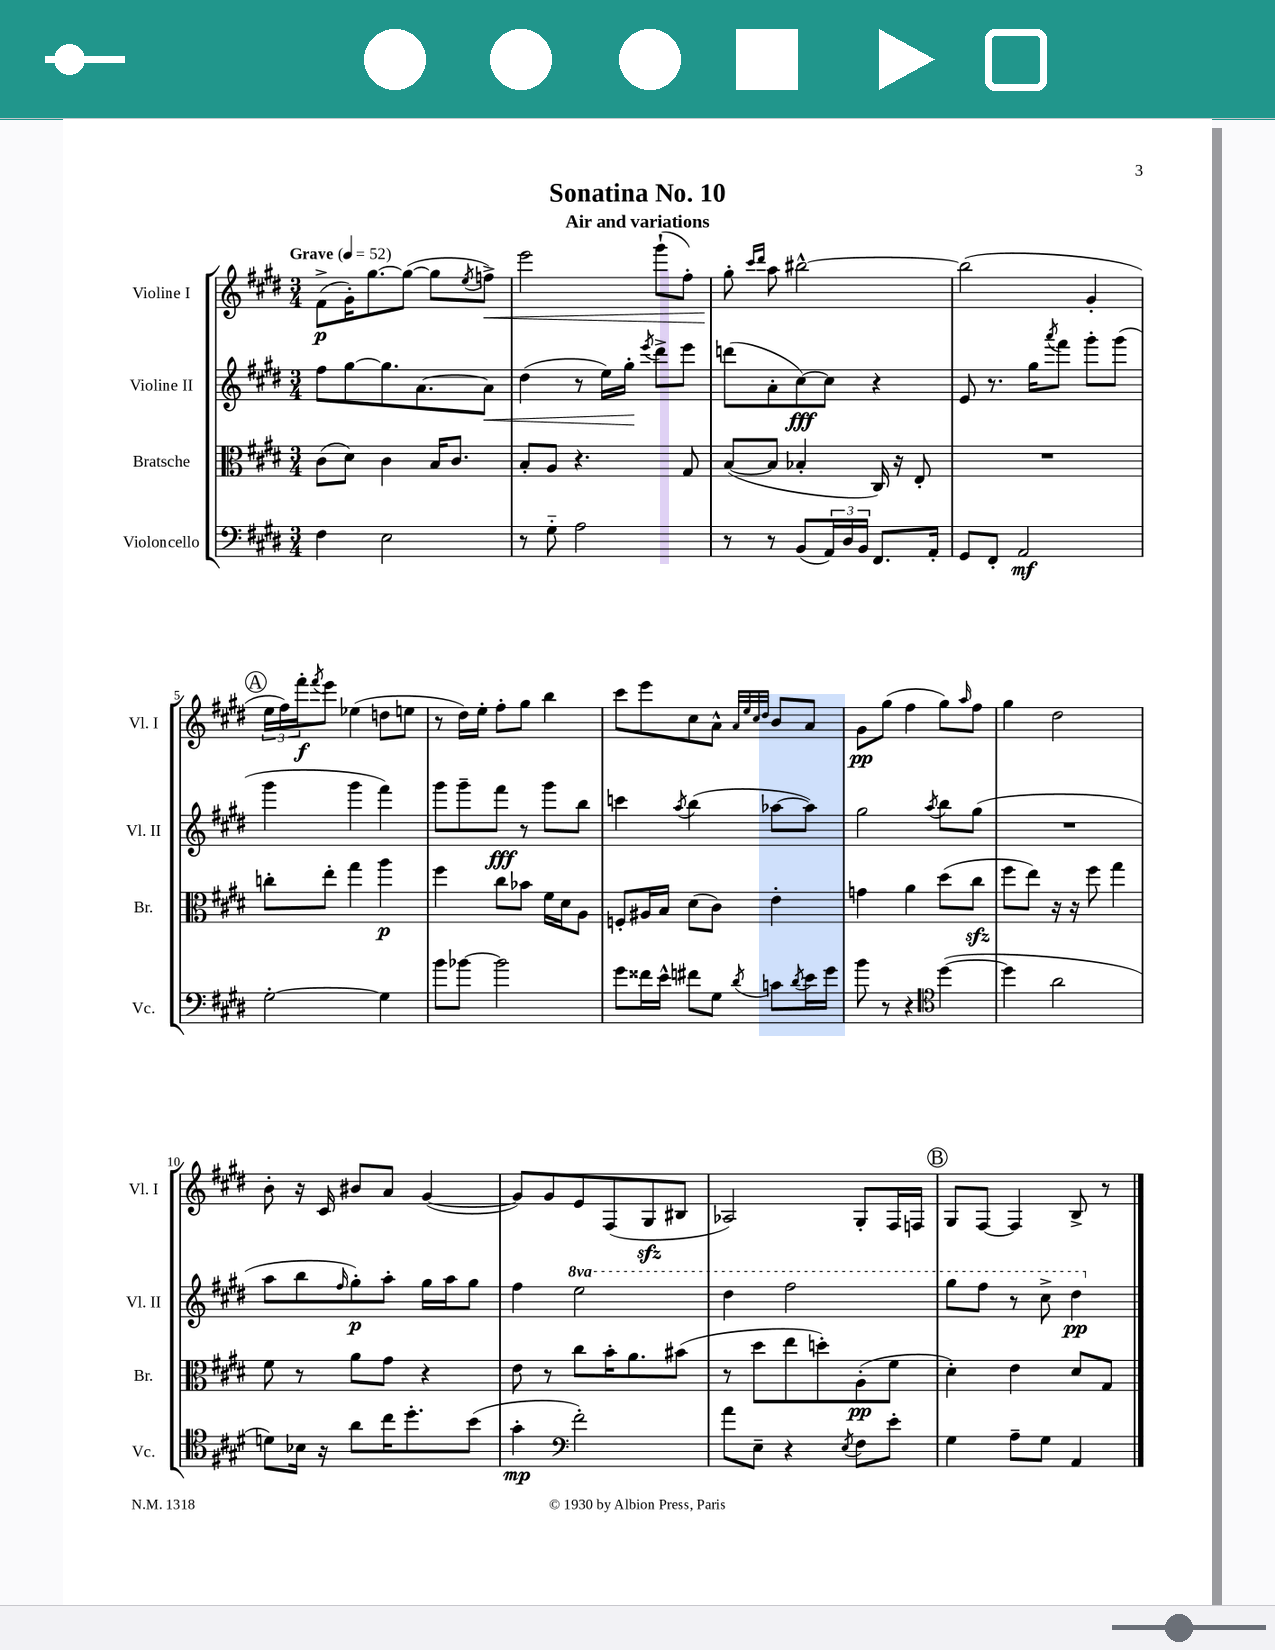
\header { title = "Sonatina No. 10" subtitle = "Air and variations" }
<<
\new StaffGroup <<
\new Staff = "s0" \with { instrumentName = "Violine I" shortInstrumentName = "Vl. I" } {
    \clef treble \key e \major \numericTimeSignature \time 3/4 \tempo "Grave" 4 = 52
    fis'8->\p( gis'16-.) gis''8.~ gis''8~( gis''8 \acciaccatura { e''8 } f''8->\<) |
    e'''2 gis'''8-!( fis''8-.) |
    gis''8-.\! \grace { cis'''16 dis'''16 } a''8 bis''2~-^ |
    bis''2( gis'4-. |
    \mark \markup { \circle "A" } \tuplet 3/2 { e''16 fis''16) fis'''16-.\f } \acciaccatura { fis'''8 } e'''8 ees''4( d''8 e''8 |
    r8 dis''16) e''16-. fis''8-. gis''8 b''4 |
    cis'''8 e'''8 cis''8 a'8-^ \grace { a'32 e''32 cis''32 dis''32 } b'8 a'8 |
    gis'8\pp gis''8( fis''4 gis''8) \grace { a''16 } fis''8 |
    gis''4 dis''2 |
    b'8-. r16 cis'16 bis'8 a'8 gis'4~( |
    gis'8) gis'8 e'8 fis8( gis8\sfz bis8 |
    aes2) gis8-. fis16 f16 |
    \mark \markup { \circle "B" } gis8 fis8~ fis4 b8-> r8 \bar "|." |
}
\new Staff = "s1" \with { instrumentName = "Violine II" shortInstrumentName = "Vl. II" } {
    \clef treble \key e \major \numericTimeSignature \time 3/4 \set Staff.ottavationMarkups = #ottavation-simple-ordinals
    fis''8 gis''8~ gis''8. a'8.~ a'8\< |
    dis''4( r8 e''16) gis''16-.\! \acciaccatura { e'''8 } dis'''8-> e'''8 |
    d'''8( a'8-. cis''8~\fff) cis''8 r4 |
    e'8 r8. gis''16 \acciaccatura { a'''8 } fis'''8 gis'''8-. gis'''8( |
    \mark \markup { \circle "A" } gis'''4 gis'''4 fis'''4) |
    gis'''8 gis'''8-- fis'''8\fff r8 gis'''8 b''8 |
    c'''4 \acciaccatura { a''8 } b''4( aes''8~ aes''8) |
    gis''2 \acciaccatura { a''8 } b''8 gis''8( |
    R2. |
    a''8 b''8 \grace { fis''16 } gis''8-.\p) a''8-. gis''16 a''16 gis''8 |
    fis''4 \ottava #1 e'''2 |
    dis'''4 fis'''2 |
    \mark \markup { \circle "B" } gis'''8 fis'''8 r8 cis'''8-> dis'''4\pp \ottava #0 \bar "|." |
}
\new Staff = "s2" \with { instrumentName = "Bratsche" shortInstrumentName = "Br." } {
    \clef alto \key e \major \numericTimeSignature \time 3/4
    cis'8( dis'8) cis'4 b16 cis'8. |
    b8-. a8 r4. gis8 |
    b8~( b8 bes4-. cis16) r16 e8-. |
    R2. |
    \mark \markup { \circle "A" } c''8-. e''8-. gis''4 a''4\p |
    fis''4 cis''8 bes'8 fis'16 dis'16 a8 |
    f8-. ais16 b16 dis'8( cis'8) e'4-. |
    g'4 a'4 dis''8( cis''8\sfz |
    fis''8 e''8) r16 r16 fis''8 gis''4 |
    fis'8 r8 a'8 gis'8 r4 |
    e'8 r8 cis''8 b'16-. a'8. bis'8( |
    r8 dis''8 e''8 d''8-.) a8-.\pp( fis'8 |
    \mark \markup { \circle "B" } dis'4-.) e'4 dis'8 gis8 \bar "|." |
}
\new Staff = "s3" \with { instrumentName = "Violoncello" shortInstrumentName = "Vc." } {
    \clef bass \key e \major \numericTimeSignature \time 3/4
    fis4 e2 |
    r8 gis8-_ a2 |
    r8 r8 b,8( \tuplet 3/2 { a,16) dis16 b,16 } fis,8. a,16-. |
    gis,8 fis,8-. a,2\mf |
    \mark \markup { \circle "A" } gis2~-. gis4 |
    b'8 bes'8~ bes'2 |
    gis'8 fisis'16 e'16-^ fis'8 gis8 \acciaccatura { dis'8 } c'8 \acciaccatura { dis'8 } e'16 gis'16 |
    b'8 r8 r4 \clef tenor dis''4~( |
    dis''4 a'2 |
    d'8) bes16 r16 a'8 cis''16 dis''8.-. b'8( |
    gis'4-.\mp \clef bass fis'2-.) |
    a'8 e8-- r4 \acciaccatura { e8 } fis8 e'8-. |
    \mark \markup { \circle "B" } gis4 a8-- gis8 a,4 \bar "|." |
}
>>
>>
